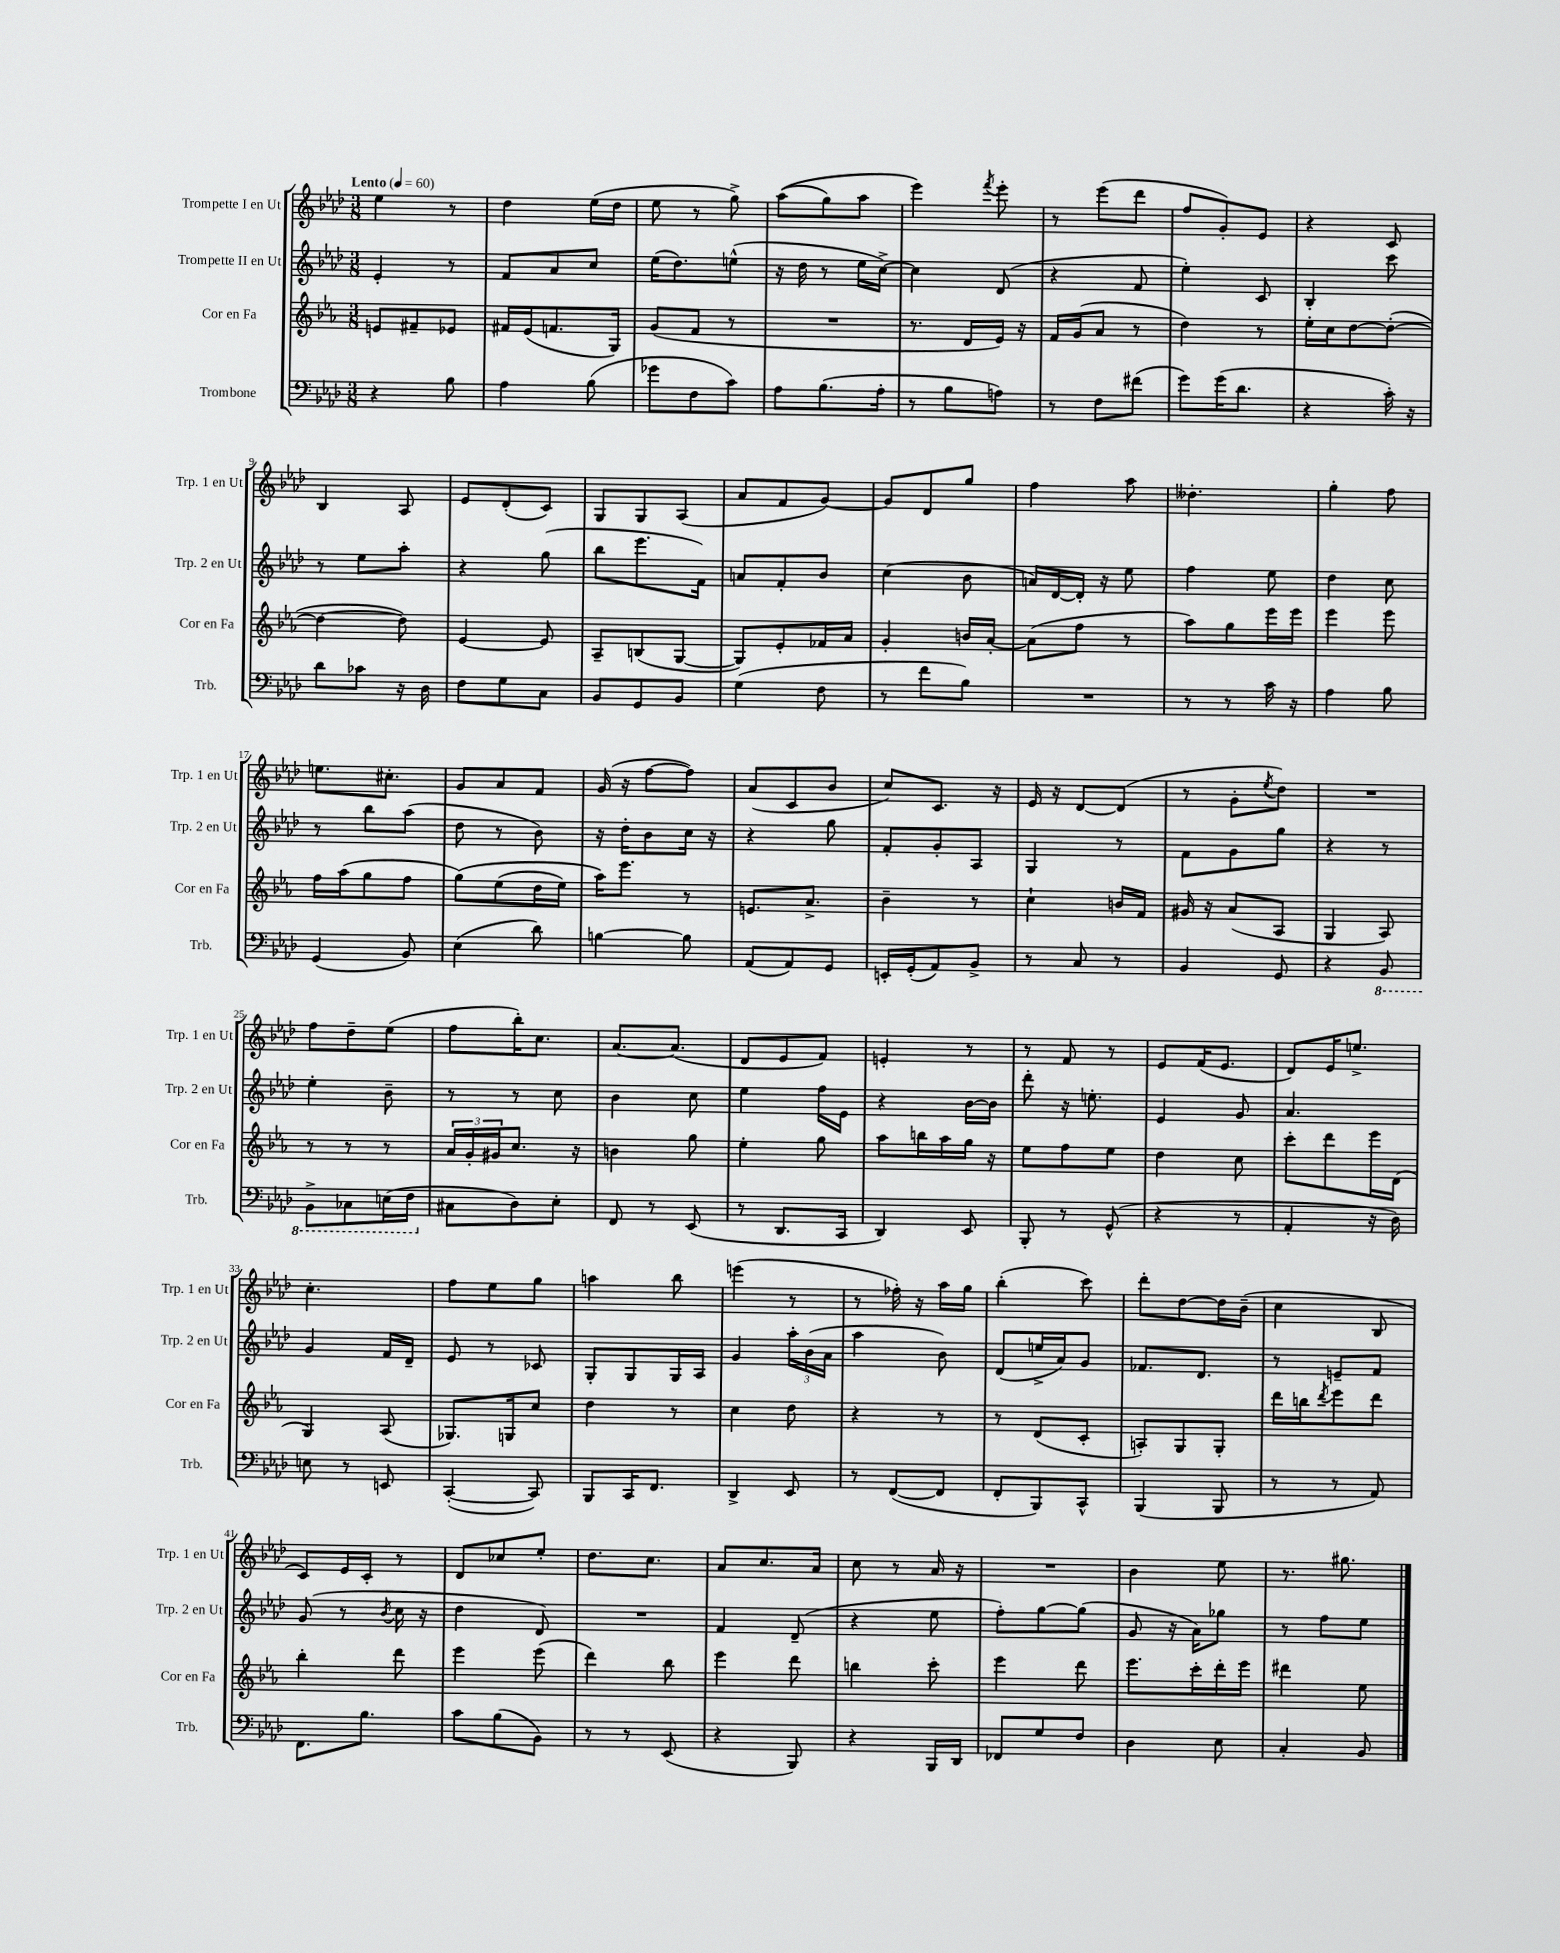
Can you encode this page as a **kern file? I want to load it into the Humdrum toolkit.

**kern	**kern	**kern	**kern
*part4	*part3	*part2	*part1
*staff4	*staff3	*staff2	*staff1
*I"Trombone	*I"Cor en Fa	*I"Trompette II en Ut	*I"Trompette I en Ut
*I'Trb.	*I'Cor en Fa	*I'Trp. 2 en Ut	*I'Trp. 1 en Ut
*clefF4	*clefG2	*clefG2	*clefG2
*k[b-e-a-d-]	*k[b-e-a-]	*k[b-e-a-d-]	*k[b-e-a-d-]
*M3/8	*M3/8	*M3/8	*M3/8
*MM60	*MM60	*MM60	*MM60
=1	=1	=1	=1
!	!	!	!LO:TX:a:B:t=Lento
4r	8en/L	4e-'/	4ee-\
.	8f#X~/	.	.
8B-\	8e-X/J	8r	8r
=2	=2	=2	=2
4A-\	16f#X/LL	8f/L	4dd-\
.	(16e-/J	.	.
.	8.fn/	8a-/	.
(8B-\	.	8cc/J	(16ee-\LL
.	16G/Jk)	.	16dd-\JJ
=3	=3	=3	=3
8g-X\L	(8g/L	(16ee-\KL	8ee-\
.	.	8.dd-\)	.
8F\	8f/J	.	8r
8c\J)	8r	(8een^^\J	8gg^\)
=4	=4	=4	=4
8A-\L	4.r	16r	((8aa-\L
.	.	16dd-\	.
(8.B-\	.	8r	8gg\)
.	.	16ee-\LL	8aa-\J
16A-'\Jk	.	[16cc^\JJ)	.
=5	=5	=5	=5
8r	8.r	4cc\]	4eee-\)
8B-\L	.	.	.
.	16d/LL	.	.
.	.	.	8qfff/
8An\J)	16e-/JJ)	(8d-/	8eee-'\
.	16r	.	.
=6	=6	=6	=6
8r	16f/LL	4r	8r
.	(16g/J	.	.
8F\L	8a-/J	.	(8eee-\L
(8f#X\J	8r	8f/	8ddd-\J
=7	=7	=7	=7
8g\L)	4dd\)	4ee-'\)	8ff/L
(16g\K	.	.	8g'/)
8.d-\J	.	.	.
.	8r	8c/	8e-/J
=8	=8	=8	=8
4r	16ee-'\LL	4B-'/	4r
.	16cc\J	.	.
.	[8dd\	.	.
16c'\)	(8dd'\J_	8ccc\	8c/
16r	.	.	.
!!LO:LB:g=z
=9	=9	=9	=9
8d-\L	4dd\_	8r	4B-/
8c-X\J	.	8ee-\L	.
16r	8dd\])	8aa-'\J	8A-/
16D-\	.	.	.
=10	=10	=10	=10
8F\L	[4e-/	4r	8e-/L
8G\	.	.	(8d-'/
8C\J	8e-/]	(8gg\	8c/J)
=11	=11	=11	=11
8BB-/L	8A-~/L	8bb-\L	8G/L
8GG/	(8Bn/	8.eee-\	8G/
8BB-/J	[8G/J	.	(8A-/J
.	.	16f\Jk)	.
=12	=12	=12	=12
(4G\	8G/L])	8an/L	8a-/L
.	8e-'/	8f'/	8f/
8F\	16f-X/L	8b-/J	[8g/J)
.	16a-/JJ	.	.
=13	=13	=13	=13
8r	4g'/	(4cc\	8g/L]
8f\L	.	.	8d-/
8B-\J)	16bn/LL	8b-\	8gg/J
.	[16a-'/JJ	.	.
=14	=14	=14	=14
4.r	(8a-\L]	16an/LL)	4ff\
.	.	[16d-/	.
.	8ff\J	16d-'/JJ]	.
.	.	16r	.
.	8r	8ee-\	8aa-\
=15	=15	=15	=15
8r	8aa-\L)	4ff\	4.dd--X'\
8r	8gg\	.	.
16c\	16eee-\L	8ee-\	.
16r	16eee-\JJ	.	.
=16	=16	=16	=16
4A-\	4eee-\	4dd-\	4gg'\
8B-\	8eee-\	8cc\	8ff\
!!LO:LB:g=z
=17	=17	=17	=17
(4GG/	16ff\LL	8r	8.een\L
.	(16aa-\J	.	.
.	8gg\	8bb-\L	.
.	.	.	8.cc#X'\J
8BB-/)	8ff\J	(8aa-\J	.
=18	=18	=18	=18
(4E-\	(8gg\L)	8dd-\	8g/L
.	(8ee-\	8r	8a-/
8d-\)	16dd\L	8b-\)	8f/J
.	16ee-\JJ)	.	.
=19	=19	=19	=19
[4Bn\	16aa-\KL)	16r	(16g/
.	8.eee-\J	16dd-'\KL	16r
.	.	8b-\	[8ff\L
8B\]	8r	16cc\Jk	8ff\J])
.	.	16r	.
=20	=20	=20	=20
(8AA-/L	8.en/L	4r	(8a-/L
8AA-/)	.	.	8c/
.	8.a-^/J	.	.
8GG/J	.	8gg\	8b-/J
=21	=21	=21	=21
16EEn'/LL	4b-~\	8f'/L	8cc/L)
(16GG'/J	.	.	.
8AA-/)	.	8g'/	8.c/J
8BB-^/J	8r	8A-/J	.
.	.	.	16r
=22	=22	=22	=22
8r	4cc`\	4G/	16e-/
.	.	.	16r
8C/	.	.	[8d-/L
8r	16bn/LL	8r	(8d-/J]
.	16f/JJ	.	.
=23	=23	=23	=23
4BB-/	16g#X/	8f\L	8r
.	16r	.	.
.	(8a-/L	8g\	8g'\L
.	.	.	8qee-/
8GG/	8A-/J	8gg\J	8dd-\J)
=24	=24	=24	=24
4r	4G/	4r	4.r
*8ba	*	*	*
8BBB-/	8A-/)	8r	.
!!LO:LB:g=z
=25	=25	=25	=25
8BBB-^\L	8r	4ee-'\	8ff\L
8CC-X\	8r	.	8dd-~\
(16EEn\L	8r	8b-~\	(8ee-\J
16FF\JJ	.	.	.
=26	=26	=26	=26
*X8ba	*	*	*
8C#X\L	24a-/LL	8r	8ff\L
.	24g'/	.	.
.	24g#X/J	.	.
8D-\)	8.cc/J	8r	16bb-'\K)
.	.	.	8.cc\J
8E-'\J	.	8cc\	.
.	16r	.	.
=27	=27	=27	=27
8FF/	4bn\	4b-\	[8.a-/L
8r	.	.	.
.	.	.	(8.a-/J]
(8EE-/	8gg\	8cc\	.
=28	=28	=28	=28
8r	4ee-'\	4ee-\	8d-/L
8.DD-/L	.	.	8e-/
.	8gg\	16ff\LL	8f/J)
16CC/Jk	.	16e-\JJ	.
=29	=29	=29	=29
4DD-/)	8aa-\L	4r	4en'/
.	16bbn\L	.	.
.	16aa-\	.	.
8EE-/	16gg\JJ	[16b-\LL	8r
.	16r	16b-\JJ]	.
=30	=30	=30	=30
8BBB-'/	8ee-\L	8ddd-'\	8r
8r	8ff\	16r	8f/
.	.	8.een'\	.
(8GG^^/	8ee-\J	.	8r
=31	=31	=31	=31
4r	4dd\	4e-/	8e-/L
.	.	.	(16f/K
.	.	.	8.e-/J
8r	8cc\	8g/	.
=32	=32	=32	=32
4AA-'/	8ccc'\L	4.a-/	8d-/L)
.	8ddd\	.	16e-/K
.	.	.	8.een^/J
16r	16eee-\L	.	.
16D-\)	(16d\JJ	.	.
!!LO:LB:g=z
=33	=33	=33	=33
8En\	4G/)	4g/	4.cc'\
8r	.	.	.
8EEn/	(8A-/	16f/LL	.
.	.	16d-~/JJ	.
=34	=34	=34	=34
([4CC'/	8.G-X/L)	8e-/	8ff\L
.	.	8r	8ee-\
.	16Gn/k	.	.
8CC/])	8cc/J	8c-X/	8gg\J
=35	=35	=35	=35
8BBB-/L	4dd\	8G'/L	4aan\
16CC/K	.	8G/	.
8.FF/J	.	.	.
.	8r	16G/L	8bb-\
.	.	16A-/JJ	.
=36	=36	=36	=36
4DD-^/	4cc\	4g/	(4eeen\
8EE-/	8dd\	24aa-'\LL	8r
.	.	(24b-\	.
.	.	24a-\JJ	.
=37	=37	=37	=37
8r	4r	4aa-\	8r
([8FF/L	.	.	16ff-X'\)
.	.	.	16r
8FF/J]	8r	8b-\)	16aa-\LL
.	.	.	16gg\JJ
=38	=38	=38	=38
8FF'/L	8r	(8d-/L	(4bb-'\
8BBB-/)	(8d/L	16een^/L	.
.	.	16a-/J)	.
8CC^^/J	8c'/J	8g/J	8ccc\)
=39	=39	=39	=39
(4BBB-/	8An'/L)	8.f-X/L	8ddd-'\L
.	8G/	.	[8dd-\
.	.	8.d-/J	.
8BBB-/	8G'/J	.	16dd-\L]
.	.	.	(16b-~\JJ
=40	=40	=40	=40
8r	16ddd\LL	8r	4cc\
.	16bbn\J	.	.
.	8qddd/	.	.
8r	8eee-\	8en~/L	.
8AA-/)	8ddd\J	8f/J	8B-/
!!LO:LB:g=z
=41	=41	=41	=41
8.FF\L	4bb-'\	(8g/	8c/L)
.	.	8r	16e-/L
8.B-\J	.	.	16c'/JJ
.	.	8qb-/	.
.	8ddd\	16cc\	8r
.	.	16r	.
=42	=42	=42	=42
8c\L	4eee-\	4dd-\	8d-/L
(8B-\	.	.	8cc-X/
8BB-\J)	(8eee-\	8d-/)	8ee-'/J
=43	=43	=43	=43
8r	4ddd\)	4.r	8.dd-\L
8r	.	.	.
.	.	.	8.cc\J
(8EE-/	8bb-\	.	.
=44	=44	=44	=44
4r	4eee-\	4f/	8a-/L
.	.	.	8.cc/
8BBB-/)	8ddd\	(8d-~/	.
.	.	.	16a-/Jk
=45	=45	=45	=45
4r	4bbn\	4r	8cc\
.	.	.	8r
16BBB-/LL	8ccc'\	8ee-\	16a-/
16DD-/JJ	.	.	16r
=46	=46	=46	=46
8FF-X/L	4eee-\	8ff'\L)	4.r
8G/	.	[8gg\	.
8F/J	8ddd\	(8gg\J]	.
=47	=47	=47	=47
4D-\	8.eee-\L	8g/	4b-\
.	.	16r	.
.	16ccc'\L	16a-\KL)	.
8E-\	16ddd'\	8gg-X\J	8ee-\
.	16eee-\JJ	.	.
=48	=48	=48	=48
4C'/	4ddd#X\	8r	8.r
.	.	8ff\L	.
.	.	.	8.gg#X\
8BB-/	8ee-\	8ee-\J	.
==	==	==	==
*-	*-	*-	*-
